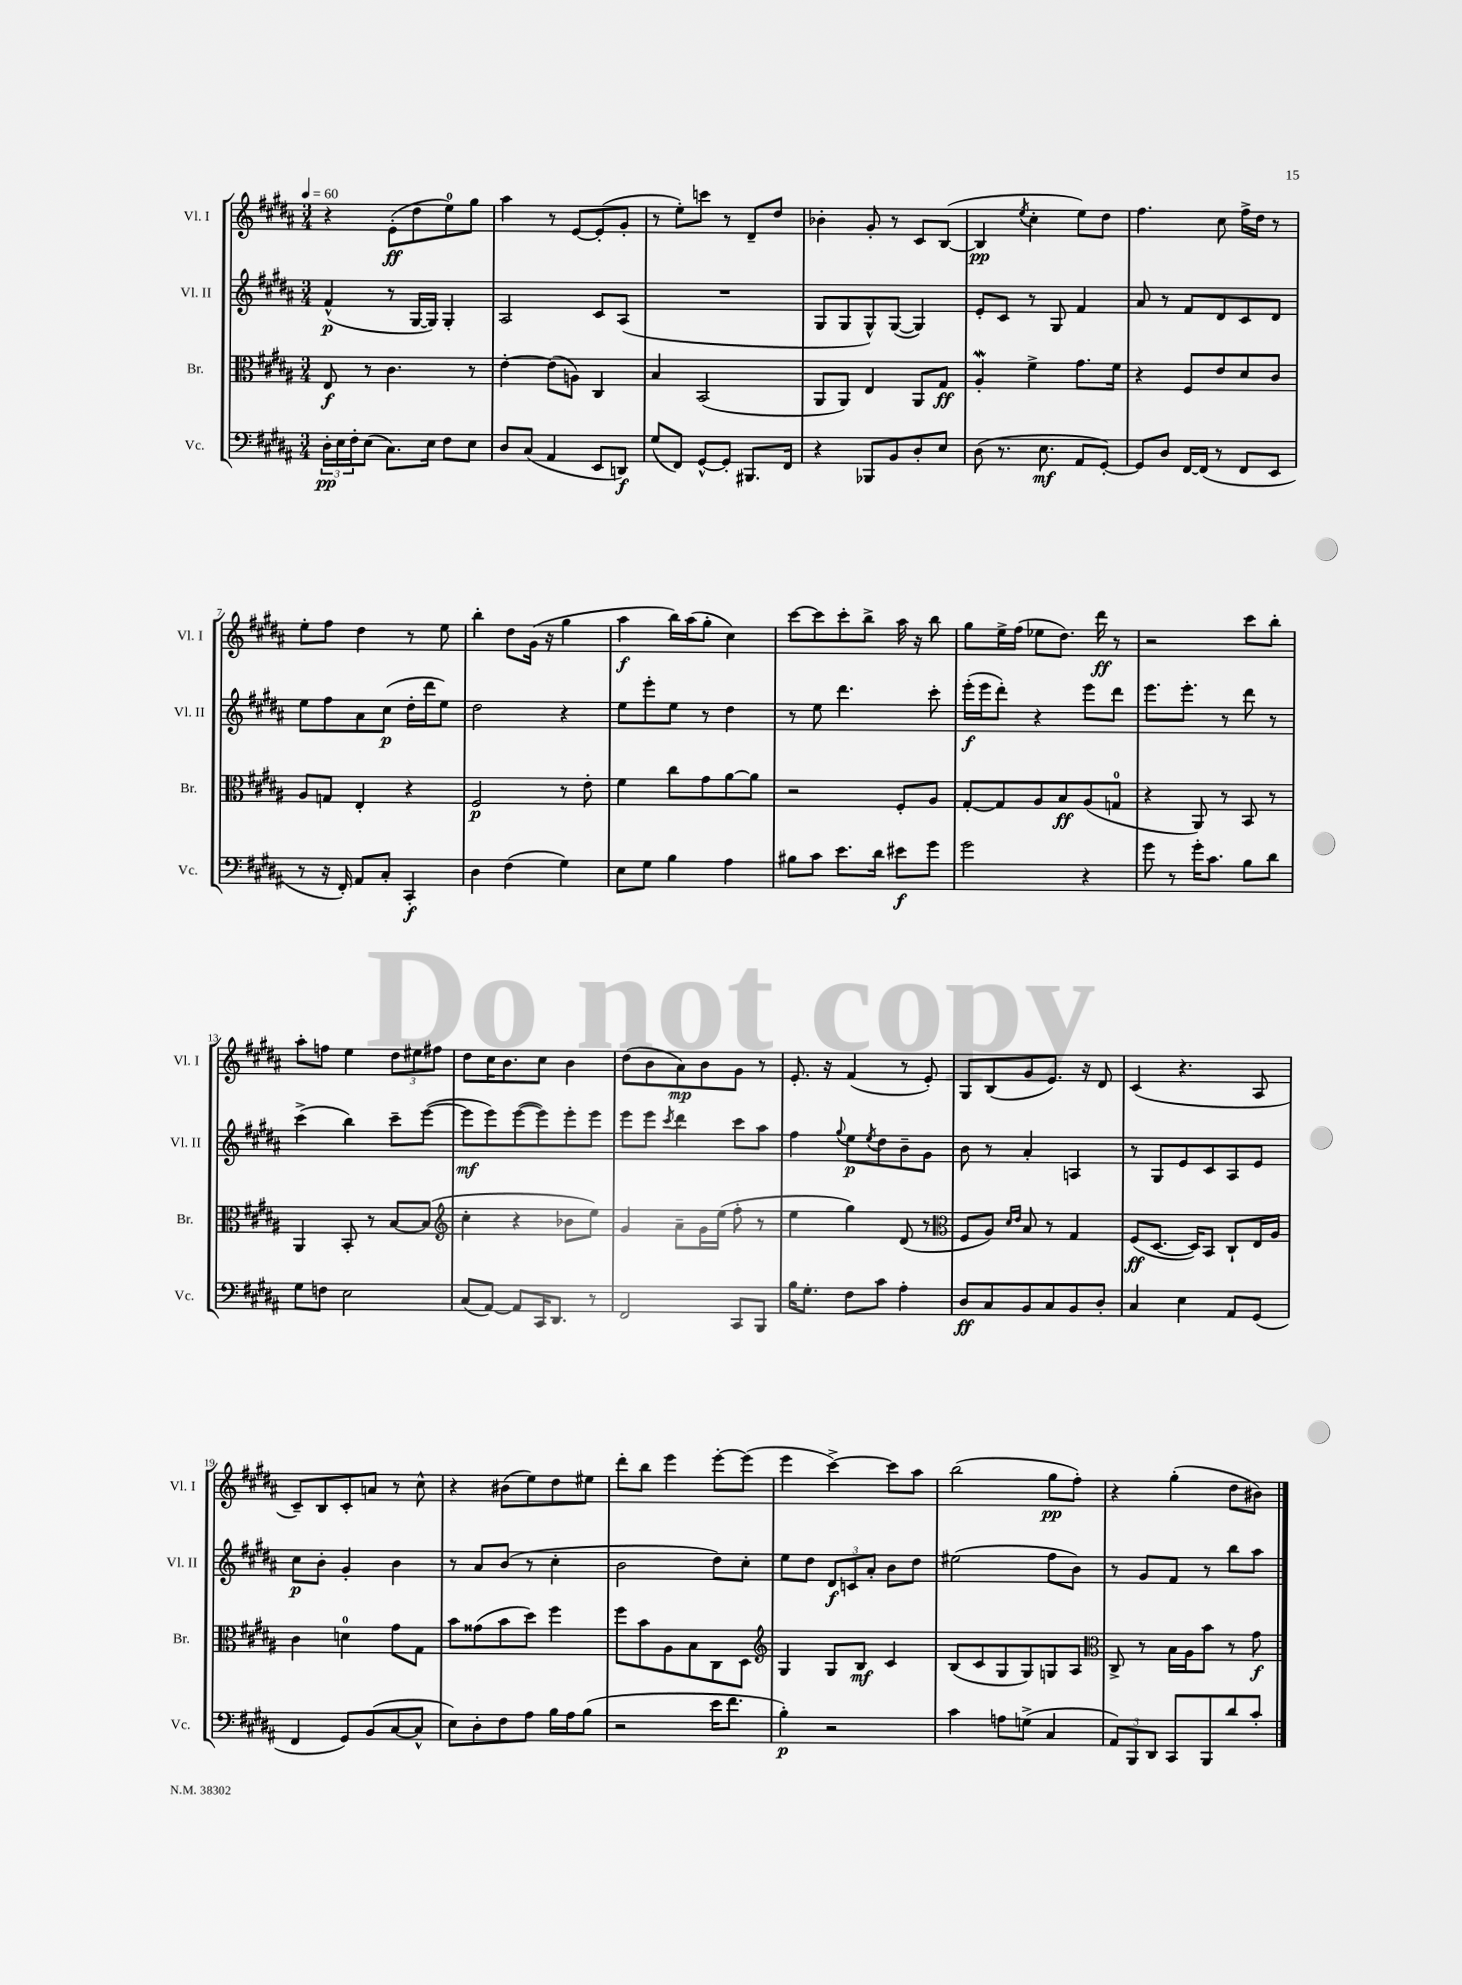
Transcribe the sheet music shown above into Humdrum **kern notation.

**kern	**dynam	**kern	**dynam	**kern	**dynam	**kern	**dynam
*part4	*part4	*part3	*part3	*part2	*part2	*part1	*part1
*staff4	*staff4	*staff3	*staff3	*staff2	*staff2	*staff1	*staff1
*I"Vc.	*	*I"Br.	*	*I"Vl. II	*	*I"Vl. I	*
*I'Vc.	*	*I'Br.	*	*I'Vl. II	*	*I'Vl. I	*
*clefF4	*	*clefC3	*	*clefG2	*	*clefG2	*
*k[f#c#g#d#a#]	*	*k[f#c#g#d#a#]	*	*k[f#c#g#d#a#]	*	*k[f#c#g#d#a#]	*
*M3/4	*	*M3/4	*	*M3/4	*	*M3/4	*
*MM60	*	*MM60	*	*MM60	*	*MM60	*
=1	=1	=1	=1	=1	=1	=1	=1
24D#'\LL	pp	8E/	f	(4f#^^/	p	4r	.
24E\	.	.	.	.	.	.	.
24F#'\J	.	.	.	.	.	.	.
(8E\J	.	8r	.	.	.	.	.
8.C#\L)	.	4.c#\	.	8r	.	(8e'\L	ff
.	.	.	.	[16G#/LL	.	8dd#\	.
16E\Jk	.	.	.	16G#/JJ])	.	.	.
8F#\L	.	.	.	4G#'/	.	8ee\)	.
8E\J	.	8r	.	.	.	8gg#\J	.
=2	=2	=2	=2	=2	=2	=2	=2
8D#/L	.	[4e'\	.	2A#/	.	4aa#\	.
(8C#/J	.	.	.	.	.	.	.
4AA#/	.	(8e\L]	.	.	.	8r	.
.	.	8An\J)	.	.	.	[8e/L	.
8EE/L	.	4C#/	.	8c#/L	.	(8e'/]	.
8DDn/J)	f	.	.	(8A#/J	.	8g#'/J	.
=3	=3	=3	=3	=3	=3	=3	=3
(8G#/L	.	4B/	.	2.r	.	8r	.
8FF#/J)	.	.	.	.	.	8ee'\L)	.
[8GG#^^/L	.	(2BB/	.	.	.	8cccn\J	.
8GG#'/J]	.	.	.	.	.	8r	.
8.BBB#X/L	.	.	.	.	.	8d#~/L	.
.	.	.	.	.	.	8dd#/J	.
16FF#/Jk	.	.	.	.	.	.	.
=4	=4	=4	=4	=4	=4	=4	=4
4r	.	8AA#/L	.	8G#/L	.	4b-X'\	.
.	.	8AA#/J)	.	8G#/	.	.	.
8BBB-X/L	.	4E/	.	8G#^^/)	.	8g#'/	.
8BB/	.	.	.	([8G#/J	.	8r	.
8D#'/	.	8AA#/L	.	4G#/])	.	8c#/L	.
8E/J	.	8G#/J	ff	.	.	([8B/J	.
=5	=5	=5	=5	=5	=5	=5	=5
(8D#\	.	4A#W'/	.	8e'/L	.	4B/]	pp
8.r	.	.	.	8c#/J	.	.	.
.	.	.	.	.	.	8qee/	.
.	.	4f#^\	.	8r	.	4cc#'\	.
8.E\	mf	.	.	.	.	.	.
.	.	.	.	8G#/	.	.	.
8AA#/L	.	8.g#\L	.	4f#/	.	8ee\L)	.
[8GG#'/J)	.	.	.	.	.	8dd#\J	.
.	.	16f#\Jk	.	.	.	.	.
=6	=6	=6	=6	=6	=6	=6	=6
8GG#/L]	.	4r	.	8a#/	.	4.ff#\	.
8D#/J	.	.	.	8r	.	.	.
[16FF#/LL	.	8F#/L	.	8f#/L	.	.	.
(16FF#/JJ]	.	.	.	.	.	.	.
8r	.	8e/	.	8d#/	.	8cc#\	.
8FF#/L	.	8d#/	.	8c#/	.	16ff#^\LL	.
.	.	.	.	.	.	16dd#\JJ	.
8EE/J	.	8c#/J	.	8d#/J	.	8r	.
!!LO:LB:g=z
=7	=7	=7	=7	=7	=7	=7	=7
8r	.	8A#/L	.	8ee\L	.	8ee'\L	.
16r	.	8Gn/J	.	8ff#\	.	8ff#\J	.
16FF#'/)	.	.	.	.	.	.	.
8AA#/L	.	4E'/	.	8a#\	.	4dd#\	.
8C#'/J	.	.	.	(8cc#\J	p	.	.
4CC#'/	f	4r	.	16dd#'\LL	.	8r	.
.	.	.	.	16ddd#\J	.	.	.
.	.	.	.	8ee\J)	.	8ee\	.
=8	=8	=8	=8	=8	=8	=8	=8
4D#\	.	2F#/	p	2dd#\	.	4bb'\	.
(4F#\	.	.	.	.	.	8dd#\L	.
.	.	.	.	.	.	(16g#\Jk	.
.	.	.	.	.	.	16r	.
4G#\)	.	8r	.	4r	.	4gg#\	.
.	.	8e'\	.	.	.	.	.
=9	=9	=9	=9	=9	=9	=9	=9
8E\L	.	4f#\	.	8ee\L	.	4aa#\	f
8G#\J	.	.	.	8eee'\	.	.	.
4B\	.	8cc#\L	.	8ee\J	.	16bb\LL)	.
.	.	.	.	.	.	(16aa#\J	.
.	.	8g#\	.	8r	.	8gg#'\J	.
4A#\	.	[8a#\	.	4dd#\	.	4cc#\)	.
.	.	8a#\J]	.	.	.	.	.
=10	=10	=10	=10	=10	=10	=10	=10
8B#X\L	.	2r	.	8r	.	[8ccc#\L	.
8c#\J	.	.	.	8ee\	.	8ccc#\]	.
8.e\L	.	.	.	4.ddd#\	.	8ccc#'\	.
.	.	.	.	.	.	8bb^\J	.
16d#\Jk	.	.	.	.	.	.	.
8e#X\L	f	8F#'/L	.	.	.	16aa#\	.
.	.	.	.	.	.	16r	.
8g#\J	.	8A#/J	.	8ccc#'\	.	8bb\	.
=11	=11	=11	=11	=11	=11	=11	=11
2g#\	.	[8G#'/L	.	(16eee'\LL	f	8gg#\L	.
.	.	.	.	16eee\J	.	.	.
.	.	8G#/]	.	8ddd#'\J)	.	16ee^\L	.
.	.	.	.	.	.	(16ff#\JJ	.
.	.	8A#/	.	4r	.	8ee-X\L	.
.	.	8B/	ff	.	.	8.dd#\J)	.
4r	.	(8A#/	.	8eee\L	.	.	.
.	.	.	.	.	.	16ddd#\	ff
.	.	8Gn/J	.	8ddd#\J	.	8r	.
=12	=12	=12	=12	=12	=12	=12	=12
8g#\	.	4r	.	8.eee\L	.	2r	.
8r	.	.	.	.	.	.	.
.	.	.	.	8.eee'\J	.	.	.
16g#'\KL	.	8AA#/)	.	.	.	.	.
8.c#\J	.	.	.	.	.	.	.
.	.	8r	.	8r	.	.	.
8B\L	.	8BB/	.	8ddd#\	.	8ccc#\L	.
8d#\J	.	8r	.	8r	.	8bb'\J	.
!!LO:LB:g=z
=13	=13	=13	=13	=13	=13	=13	=13
8G#\L	.	4AA#/	.	(4ccc#^\	.	8aa#'\L	.
8Fn\J	.	.	.	.	.	8ffn\J	.
2E\	.	8BB'/	.	4bb\)	.	4ee\	.
.	.	8r	.	.	.	.	.
.	.	[8B/L	.	8ccc#~\L	.	12dd#\L	.
.	.	.	.	.	.	12ee#X\	.
.	.	(8B/J]	.	([8eee\J	.	.	.
.	.	.	.	.	.	12ff#X\J	.
=14	=14	=14	=14	=14	=14	=14	=14
*	*	*clefG2	*	*	*	*	*
(8C#/L	.	4cc#'\	.	8eee\L]	mf	8dd#\L	.
[8AA#/J)	.	.	.	8eee\)	.	16cc#\K	.
.	.	.	.	.	.	8.b\	.
8AA#/L]	.	4r	.	([8eee\	.	.	.
16CC#/K	.	.	.	8eee\])	.	8cc#\J	.
8.DD#/J	.	.	.	.	.	.	.
.	.	8b-X\L	.	8eee'\	.	4b\	.
8r	.	8ee\J)	.	8eee\J	.	.	.
=15	=15	=15	=15	=15	=15	=15	=15
2FF#/	.	4g#/	.	8eee\L	.	(8dd#\L	.
.	.	.	.	8eee\J	.	8b\	.
.	.	.	.	8qccc#/	.	.	.
.	.	8a#~\L	.	4ddd#\	.	8a#\)	mp
.	.	16g#\L	.	.	.	8b\	.
.	.	(16ee\JJ	.	.	.	.	.
8CC#/L	.	8ff#'\	.	8ccc#\L	.	8g#\J	.
8BBB/J	.	8r	.	8aa#\J	.	8r	.
=16	=16	=16	=16	=16	=16	=16	=16
16B\KL	.	4ee\	.	4ff#\	.	8.e'/	.
8.G#'\J	.	.	.	.	.	.	.
.	.	.	.	.	.	16r	.
.	.	.	.	8qqgg#/	.	.	.
8F#\L	.	4gg#\)	.	8ee\L	p	(4f#/	.
.	.	.	.	8qee/	.	.	.
8c#\J	.	.	.	8dd#\	.	.	.
4A#'\	.	(8d#/	.	8b~\	.	8r	.
.	.	8r	.	8g#\J	.	8e'/)	.
=17	=17	=17	=17	=17	=17	=17	=17
*	*	*clefC3	*	*	*	*	*
8D#/L	ff	8F#/L	.	8b\	.	8G#/L	.
8C#/	.	8A#/J)	.	8r	.	(8B/	.
.	.	16qqd#/LL	.	.	.	.	.
.	.	16qqe/JJ	.	.	.	.	.
8BB/	.	8B/	.	4a#'/	.	8g#/	.
8C#/	.	8r	.	.	.	8.e/J)	.
8BB/	.	4G#/	.	4An/	.	.	.
.	.	.	.	.	.	16r	.
8D#'/J	.	.	.	.	.	8d#/	.
=18	=18	=18	=18	=18	=18	=18	=18
4C#/	.	(8F#/L	ff	8r	.	(4c#/	.
.	.	[8.D#/J	.	8G#/L	.	.	.
4E\	.	.	.	8e/	.	4.r	.
.	.	16D#/KL])	.	.	.	.	.
.	.	8BB/J	.	8c#/	.	.	.
8AA#/L	.	8C#`/L	.	8A#/	.	.	.
(8GG#/J	.	16E/L	.	8e/J	.	8A#/	.
.	.	16A#/JJ	.	.	.	.	.
!!LO:LB:g=z
=19	=19	=19	=19	=19	=19	=19	=19
4FF#/	.	4c#\	.	8cc#\L	p	8c#~/L)	.
.	.	.	.	8b'\J	.	8B/	.
8GG#/L)	.	4dn\	.	4g#'/	.	8c#'/	.
(8BB/	.	.	.	.	.	8an/J	.
[8C#/	.	8g#\L	.	4b\	.	8r	.
8C#^^/J]	.	8G#\J	.	.	.	8cc#^^\	.
=20	=20	=20	=20	=20	=20	=20	=20
8E\L)	.	8b\L	.	8r	.	4r	.
8D#'\	.	(8g##X\	.	8a#/L	.	.	.
8F#\	.	8b\	.	(8b/J	.	(8b#X\L	.
8A#\J	.	8dd#\J)	.	8r	.	8ee\)	.
16B\LL	.	4ff#\	.	4cc#'\	.	8dd#\	.
16A#\J	.	.	.	.	.	.	.
(8B\J	.	.	.	.	.	8ee#X\J	.
=21	=21	=21	=21	=21	=21	=21	=21
2r	.	8ff#\L	.	2b\	.	8ddd#'\L	.
.	.	8b\	.	.	.	8bb\J	.
.	.	8A#\	.	.	.	4eee\	.
.	.	8B\	.	.	.	.	.
16e\KL	.	8C#\	.	8dd#\L)	.	[8eee'\L	.
8.f#\J	.	.	.	.	.	.	.
.	.	8D#\J	.	8cc#'\J	.	(8eee\J]	.
=22	=22	=22	=22	=22	=22	=22	=22
*	*	*clefG2	*	*	*	*	*
4B'\)	p	4G#/	.	8ee\L	.	4eee\	.
.	.	.	.	8dd#\J	.	.	.
2r	.	8G#/L	.	12d#/L	f	[4ccc#^\)	.
.	.	.	.	12cn/	.	.	.
.	.	8B/J	mf	.	.	.	.
.	.	.	.	12a#'/J	.	.	.
.	.	4c#/	.	8b\L	.	8ccc#\L]	.
.	.	.	.	8dd#\J	.	8aa#\J	.
=23	=23	=23	=23	=23	=23	=23	=23
4c#\	.	(8B/L	.	(2ee#X\	.	(2bb\	.
.	.	8c#/	.	.	.	.	.
8An\L	.	8G#/	.	.	.	.	.
(8Gn^\J	.	8G#/)	.	.	.	.	.
4C#/	.	8Gn/	.	8ff#\L	.	8gg#\L	pp
.	.	8A#/J	.	8b\J)	.	8ff#'\J)	.
=24	=24	=24	=24	=24	=24	=24	=24
*	*	*clefC3	*	*	*	*	*
12AA#/L)	.	8C#^/	.	8r	.	4r	.
12BBB/	.	.	.	.	.	.	.
.	.	8r	.	8g#/L	.	.	.
12DD#/J	.	.	.	.	.	.	.
8CC#/L	.	16B\LL	.	8f#/J	.	(4gg#'\	.
.	.	16A#\J	.	.	.	.	.
8BBB/	.	8b\J	.	8r	.	.	.
8d#/	.	8r	.	8bb\L	.	8dd#\L	.
8c#'/J	.	8g#\	f	8aa#\J	.	8b#X\J)	.
==	==	==	==	==	==	==	==
*-	*-	*-	*-	*-	*-	*-	*-
